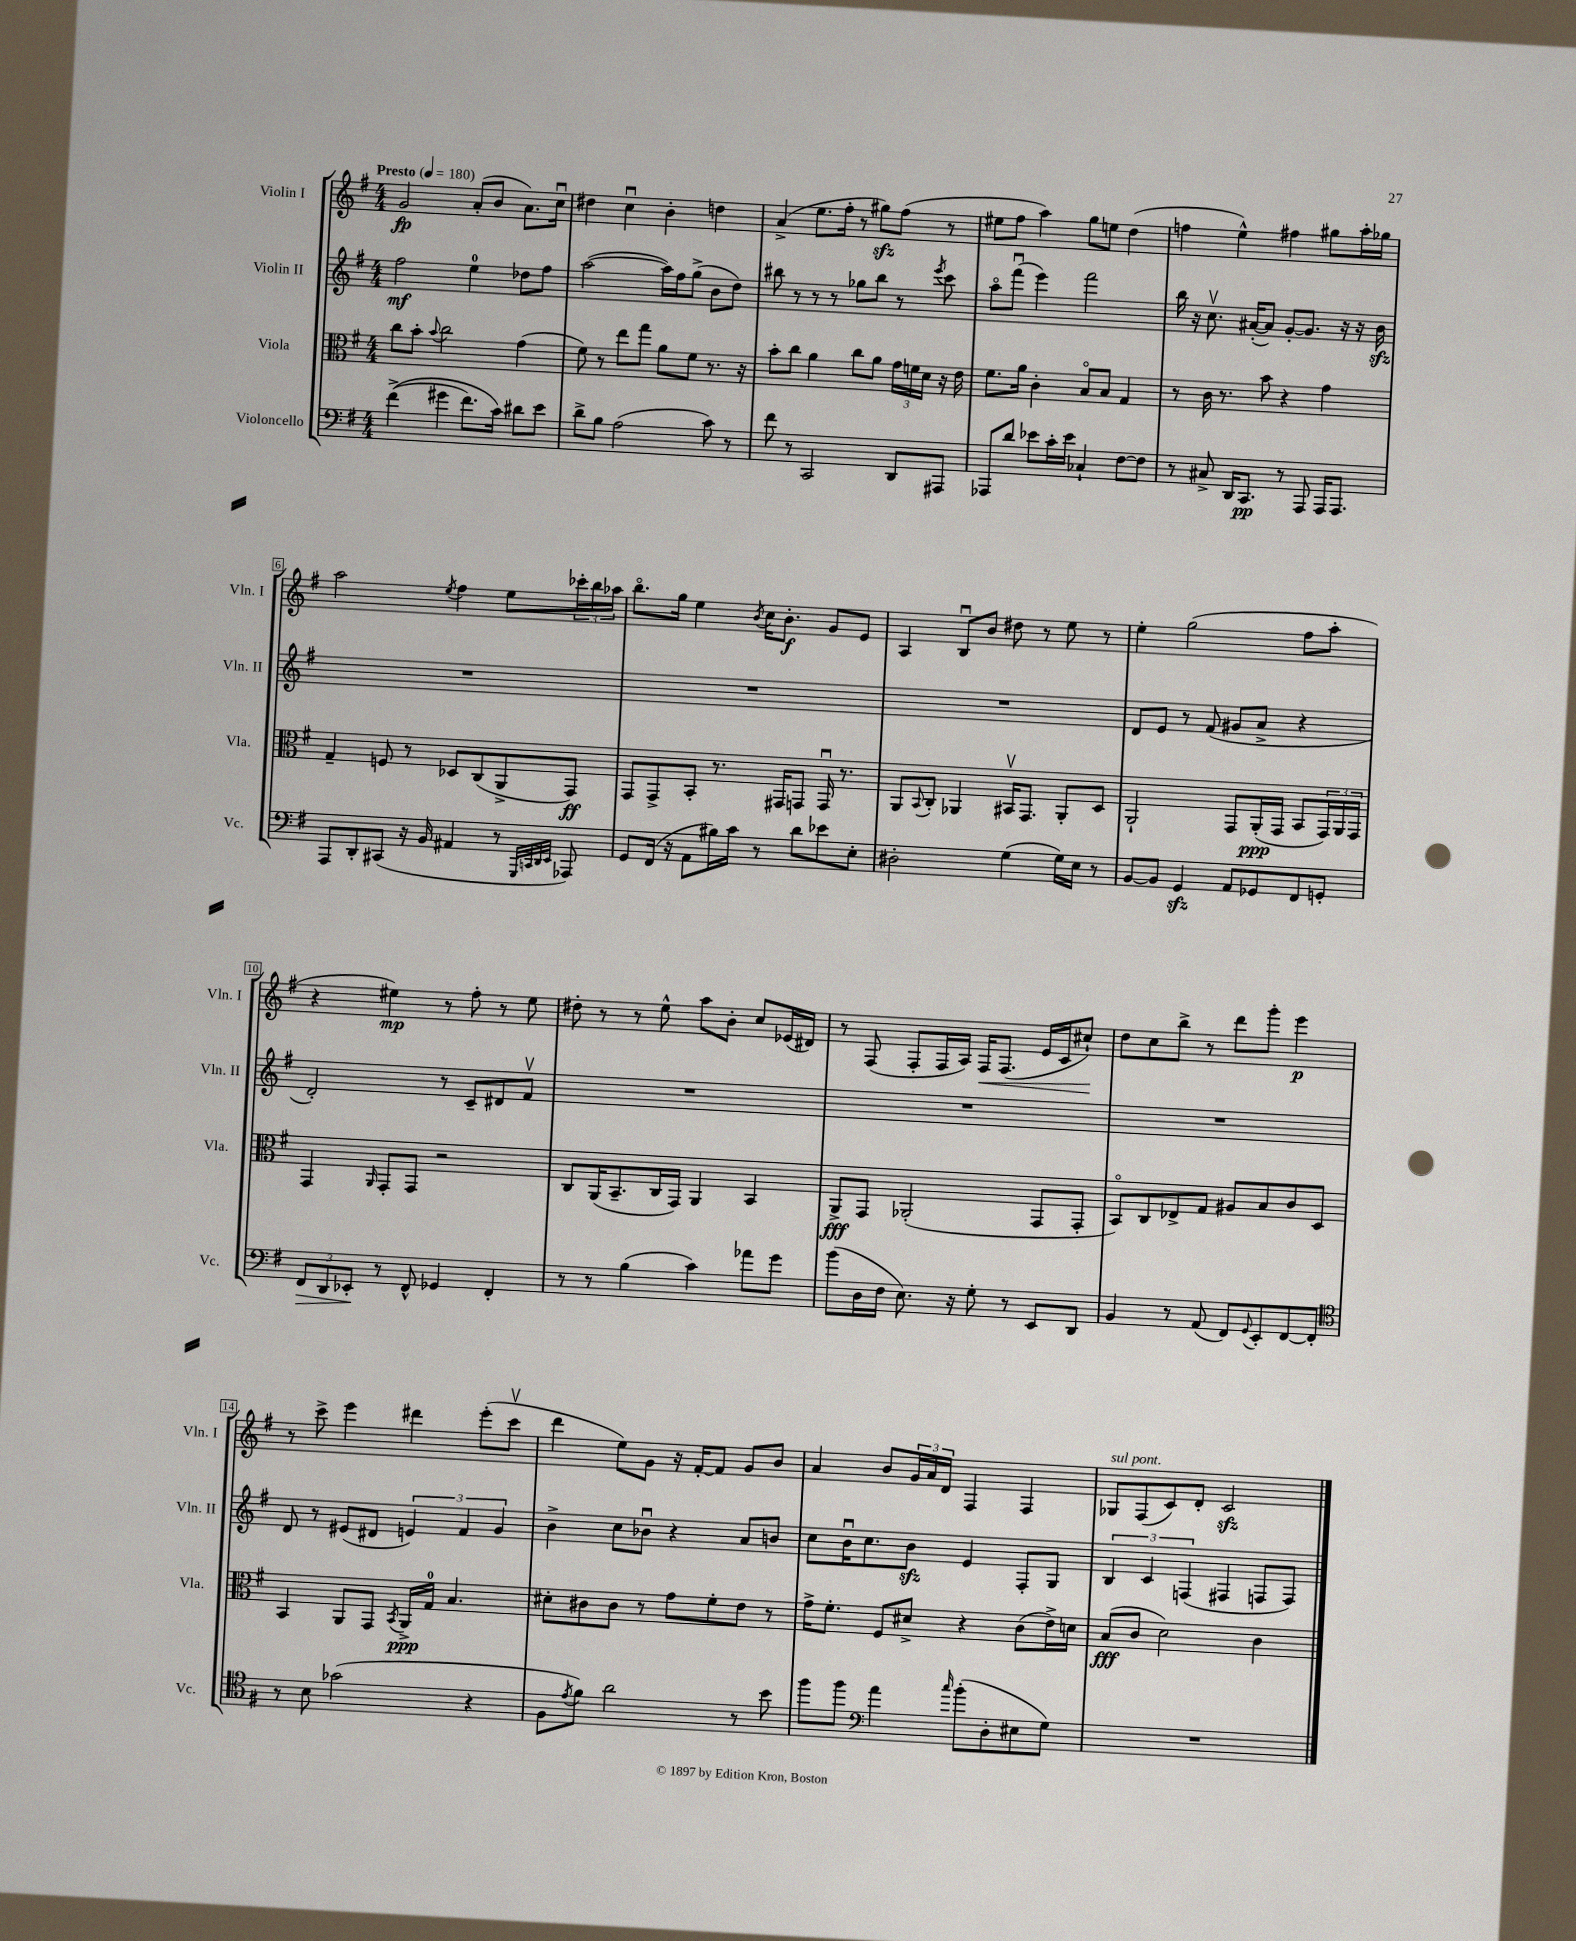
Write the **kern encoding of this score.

**kern	**dynam	**kern	**dynam	**kern	**dynam	**kern	**dynam
*part4	*part4	*part3	*part3	*part2	*part2	*part1	*part1
*staff4	*staff4	*staff3	*staff3	*staff2	*staff2	*staff1	*staff1
*I"Violoncello	*	*I"Viola	*	*I"Violin II	*	*I"Violin I	*
*I'Vc.	*	*I'Vla.	*	*I'Vln. II	*	*I'Vln. I	*
*clefF4	*	*clefC3	*	*clefG2	*	*clefG2	*
*k[f#]	*	*k[f#]	*	*k[f#]	*	*k[f#]	*
*M4/4	*	*M4/4	*	*M4/4	*	*M4/4	*
*MM180	*	*MM180	*	*MM180	*	*MM180	*
=1	=1	=1	=1	=1	=1	=1	=1
!	!	!	!	!	!	!LO:TX:a:B:t=Presto	!
((4f#^\	.	8cc\L	.	2ff#\	mf	2g/	fp
.	.	8b'\J	.	.	.	.	.
.	.	8qqb/	.	.	.	.	.
4g#X\	.	2cc\	.	.	.	.	.
8.f#\L)	.	.	.	4ee\	.	(8a'/L	.
.	.	.	.	.	.	8b/J	.
16c\Jk)	.	.	.	.	.	.	.
8d#X\L	.	(4g\	.	8dd-X\L	.	8.a\L)	.
8e\J	.	.	.	8ff#\J	.	.	.
.	.	.	.	.	.	16ccu\Jk	.
=2	=2	=2	=2	=2	=2	=2	=2
8d^\L	.	8f#\)	.	([2aa\	.	4dd#X\	.
8B\J	.	8r	.	.	.	.	.
(2A\	.	8ee\L	.	.	.	4ccu\	.
.	.	8gg\J	.	.	.	.	.
.	.	8a\L	.	16aa\LL])	.	4b'\	.
.	.	.	.	16ff#\J	.	.	.
.	.	8f#\J	.	(8gg^\J	.	.	.
8c\)	.	8.r	.	8b\L	.	4ddn\	.
8r	.	.	.	8dd\J)	.	.	.
.	.	16r	.	.	.	.	.
=3	=3	=3	=3	=3	=3	=3	=3
8f#\	.	8b'\L	.	8bb#X\	.	(4a^/	.
8r	.	8cc\J	.	8r	.	.	.
2CC/	.	4a\	.	8r	.	8.ee\L	.
.	.	.	.	8r	.	.	.
.	.	.	.	.	.	16ff#'\Jk	.
.	.	8cc\L	.	8gg-X\L	.	8r	.
.	.	8a\J	.	8bb#\J	.	8gg#Xzz\L)	.
8DD/L	.	24g\LL	.	8r	.	(8ff#\J	.
.	.	24fn\	.	.	.	.	.
.	.	24d\JJ	.	.	.	.	.
.	.	.	.	8qeee/	.	.	.
8AAA#X/J	.	16r	.	8ccc\	.	8r	.
.	.	16e\	.	.	.	.	.
=4	=4	=4	=4	=4	=4	=4	=4
8AAA-X/L	.	8.f#\L	.	8aa\L	.	8ee#X\L	.
8d/J	.	.	.	(8fff#u\J	.	8ff#\J	.
.	.	16a\Jk	.	.	.	.	.
8e-X\L	.	4c'\	.	4eee\)	.	4aa\)	.
16c'\L	.	.	.	.	.	.	.
16e-\JJ	.	.	.	.	.	.	.
4C-X`/	.	8B/L	.	2fff#\	.	8gg\L	.
.	.	8B/J	.	.	.	8een\J	.
[8F#\L	.	4G/	.	.	.	(4dd\	.
8F#\J]	.	.	.	.	.	.	.
=5	=5	=5	=5	=5	=5	=5	=5
8r	.	8r	.	16bb\	.	4ffn\	.
.	.	.	.	16r	.	.	.
8C#X^/	.	16c\	.	8.ccv\	.	.	.
.	.	8.r	.	.	.	.	.
16DD/KL	.	.	.	.	.	4ee^^\)	.
8.CC/J	pp	.	.	([16a#X'/KL	.	.	.
.	.	8b\	.	8a#/J])	.	.	.
8r	.	4r	.	[8g'/L	.	4ff#X\	.
8AAA/	.	.	.	8.g/J]	.	.	.
16AAA/KL	.	4g\	.	.	.	8gg#X\L	.
8.AAA/J	.	.	.	16r	.	.	.
.	.	.	.	16r	.	16aa'\L	.
.	.	.	.	16bzz\	.	16gg-X\JJ	.
!!LO:LB:g=z
=6	=6	=6	=6	=6	=6	=6	=6
8AAA/L	.	4G~/	.	1r	.	2aa\	.
8DD'/	.	.	.	.	.	.	.
(8CC#X/J	.	8Fn/	.	.	.	.	.
16r	.	8r	.	.	.	.	.
16BB/	.	.	.	.	.	.	.
.	.	.	.	.	.	8qee/	.
4AA#X/	.	8D-X/L	.	.	.	4ff#\	.
.	.	(8C/	.	.	.	.	.
8r	.	8AA^/	.	.	.	8ee\L	.
32qqGGG/LLL	.	.	.	.	.	.	.
32qqCCn/	.	.	.	.	.	.	.
32qqDD/	.	.	.	.	.	.	.
32qqEE/JJJ	.	.	.	.	.	.	.
8AAA-X/)	.	8GG/J)	ff	.	.	24ccc-X'\L	.
.	.	.	.	.	.	24bb\	.
.	.	.	.	.	.	24aa-X\JJ	.
=7	=7	=7	=7	=7	=7	=7	=7
8GG/L	.	8GG/L	.	1r	.	8.bb\L	.
(16FF#/Jk	.	8GG^/	.	.	.	.	.
16r	.	.	.	.	.	16gg\Jk	.
8AA\L	.	8BB'/J	.	.	.	4ee\	.
16B#X\L)	.	8.r	.	.	.	.	.
16c\JJ	.	.	.	.	.	.	.
.	.	.	.	.	.	8qb/	.
8r	.	.	.	.	.	16cc\KL	.
.	.	16GG#X/KL	.	.	.	8.b'\J	f
8d\L	.	8GGn/J	.	.	.	.	.
8e-X\	.	16GGu/	.	.	.	8g/L	.
.	.	8.r	.	.	.	.	.
8E'\J	.	.	.	.	.	8e/J	.
=8	=8	=8	=8	=8	=8	=8	=8
2D#X'\	.	8AA/L	.	1r	.	4A/	.
.	.	8qqBB/	.	.	.	.	.
.	.	8C'/J	.	.	.	.	.
.	.	4AA-X/	.	.	.	8Bu/L	.
.	.	.	.	.	.	8b/J	.
(4G\	.	16BB#Xv/KL	.	.	.	8dd#X\	.
.	.	8.GG/J	.	.	.	.	.
.	.	.	.	.	.	8r	.
16G\LL)	.	8AA-'/L	.	.	.	8ee\	.
16E\JJ	.	.	.	.	.	.	.
8r	.	8D/J	.	.	.	8r	.
=9	=9	=9	=9	=9	=9	=9	=9
[8BB/L	.	2AA`/	.	8d/L	.	4ee'\	.
8BB/J]	.	.	.	8e/J	.	.	.
4GGzz/	.	.	.	8r	.	(2gg\	.
.	.	.	.	(8f#/	.	.	.
8AA/L	.	8GG/L	.	8g#X/L	.	.	.
8GG-X/	.	(16AA'/L	ppp	8a^/J	.	.	.
.	.	16GG/JJ	.	.	.	.	.
8FF#/	.	8BB/L	.	4r	.	8ff#\L	.
8GGn'/J	.	24GG/L)	.	.	.	8aa'\J	.
.	.	24AA/	.	.	.	.	.
.	.	24GG/JJ	.	.	.	.	.
!!LO:LB:g=z
=10	=10	=10	=10	=10	=10	=10	=10
!	!LO:HP:b	!	!	!	!	!	!
12FF#/L	>	4GG/	.	2d'/)	.	4r	.
12DD/	.	.	.	.	.	.	.
12EE-X'/J	.	.	.	.	.	.	.
.	.	16qqAA/	.	.	.	.	.
8r	]	8GG'/L	.	.	.	4ee#X\)	mp
8FF#^^/	.	8GG/J	.	.	.	.	.
4GG-X/	.	2r	.	8r	.	8r	.
.	.	.	.	8c~/L	.	8ff#'\	.
4FF#'/	.	.	.	8d#X/	.	8r	.
.	.	.	.	8f#v/J	.	8ee#\	.
=11	=11	=11	=11	=11	=11	=11	=11
8r	.	8C/L	.	1r	.	8dd#X'\	.
8r	.	(16AA/K	.	.	.	8r	.
.	.	8.BB~/	.	.	.	.	.
(4B\	.	.	.	.	.	8r	.
.	.	16C/L	.	.	.	8ee^^\	.
.	.	16GG/JJ)	.	.	.	.	.
4c\)	.	4AA/	.	.	.	8aa\L	.
.	.	.	.	.	.	8b'\J	.
8a-X\L	.	4BB/	.	.	.	8cc/L	.
8g\J	.	.	.	.	.	(16e-X/L	.
.	.	.	.	.	.	16d#X/JJ)	.
=12	=12	=12	=12	=12	=12	=12	=12
(8b\L	.	8AA^/L	fff	1r	.	8r	.
16D\L	.	8GG/J	.	.	.	(8F#/	.
16F#\JJ	.	.	.	.	.	.	.
8.E\)	.	(2AA-X'/	.	.	.	8F#'/L	.
.	.	.	.	.	.	16F#/L	.
16r	.	.	.	.	.	16A/JJ)	.
!	!	!	!	!	!	!	!LO:HP:b
8G'\	.	.	.	.	.	16F#/KL	<
.	.	.	.	.	.	(8.F#/J	.
8r	.	.	.	.	.	.	.
8EE/L	.	8GG/L	.	.	.	16e/LL	.
.	.	.	.	.	.	16c/J	.
8DD/J	.	8GG'/J	.	.	.	8cc#X`/J)	.
.	.	.	.	.	.	.	[
=13	=13	=13	=13	=13	=13	=13	=13
4BB/	.	8BB/L)	.	1r	.	8dd\L	.
.	.	8C/	.	.	.	8cc\	.
8r	.	8E-X^/	.	.	.	8bb^\J	.
(8AA/	.	8G/J	.	.	.	8r	.
8FF#/L)	.	8A#X/L	.	.	.	8ddd\L	.
8qqGG/	.	.	.	.	.	.	.
8EE'/	.	8B/	.	.	.	8ggg'\J	.
[8FF#/	.	8c/	.	.	.	4eee\	p
8FF#'/J]	.	8D/J	.	.	.	.	.
!!LO:LB:g=z
=14	=14	=14	=14	=14	=14	=14	=14
*clefC4	*	*	*	*	*	*	*
8r	.	4BB/	.	8d/	.	8r	.
8B\	.	.	.	8r	.	8ccc^\	.
(2g-X\	.	8AA/L	.	(8e#X/L	.	4eee\	.
.	.	8GG/J	.	8d#X/J	.	.	.
.	.	8qBB/	.	.	.	.	.
.	.	16AA^/LL	ppp	6en/)	.	4ddd#X\	.
.	.	16G/JJ	.	.	.	.	.
.	.	4.B/	.	.	.	.	.
.	.	.	.	6f#/	.	.	.
4r	.	.	.	.	.	(8eee'\L	.
.	.	.	.	6g/	.	.	.
.	.	.	.	.	.	8cccv\J	.
=15	=15	=15	=15	=15	=15	=15	=15
8F#\L	.	8d#X'\L	.	4b^\	.	4ddd\	.
8qe/	.	.	.	.	.	.	.
8f#\J)	.	8c#X\	.	.	.	.	.
2a\	.	8c#\J	.	8cc\L	.	8ee\L)	.
.	.	8r	.	8b-Xu\J	.	8g\J	.
.	.	8g\L	.	4r	.	16r	.
.	.	.	.	.	.	[16f#'/KL	.
.	.	8f#'\	.	.	.	8f#/J]	.
8r	.	8e\J	.	8a/L	.	8g/L	.
8b\	.	8r	.	8bn/J	.	8b/J	.
=16	=16	=16	=16	=16	=16	=16	=16
8ff#\L	.	16g^\KL	.	8cc\L	.	4a/	.
.	.	8.f#'\J	.	.	.	.	.
8ff#\J	.	.	.	16bu\K	.	.	.
.	.	.	.	8.cc\	.	.	.
*clefF4	*	*	*	*	*	*	*
4a\	.	8F#/L	.	.	.	8b/L	.
.	.	8d#X^/J	.	8bzz\J	.	24g/L	.
.	.	.	.	.	.	24a/	.
.	.	.	.	.	.	24d/JJ	.
16qqcc/	.	.	.	.	.	.	.
(8b'\L	.	4r	.	4e/	.	4F#/	.
8D'\	.	.	.	.	.	.	.
8E#X\	.	(8c\L	.	8F#'/L	.	4F#/	.
8G\J)	.	16e^\L)	.	8G/J	.	.	.
.	.	16dn\JJ	.	.	.	.	.
=17	=17	=17	=17	=17	=17	=17	=17
!	!	!	!	!	!	!LO:TX:a:i:t=sul pont.	!
1r	.	(8B/L	fff	6B/	.	8G-X/L	.
.	.	8c/J	.	.	.	(8F#/	.
.	.	.	.	6c/	.	.	.
.	.	2d\)	.	.	.	8c/)	.
.	.	.	.	(6Fn/	.	.	.
.	.	.	.	.	.	8d'/J	.
.	.	.	.	4F#X/	.	2czz/	.
.	.	4c\	.	8Fn/L	.	.	.
.	.	.	.	8F/J)	.	.	.
==	==	==	==	==	==	==	==
*-	*-	*-	*-	*-	*-	*-	*-
